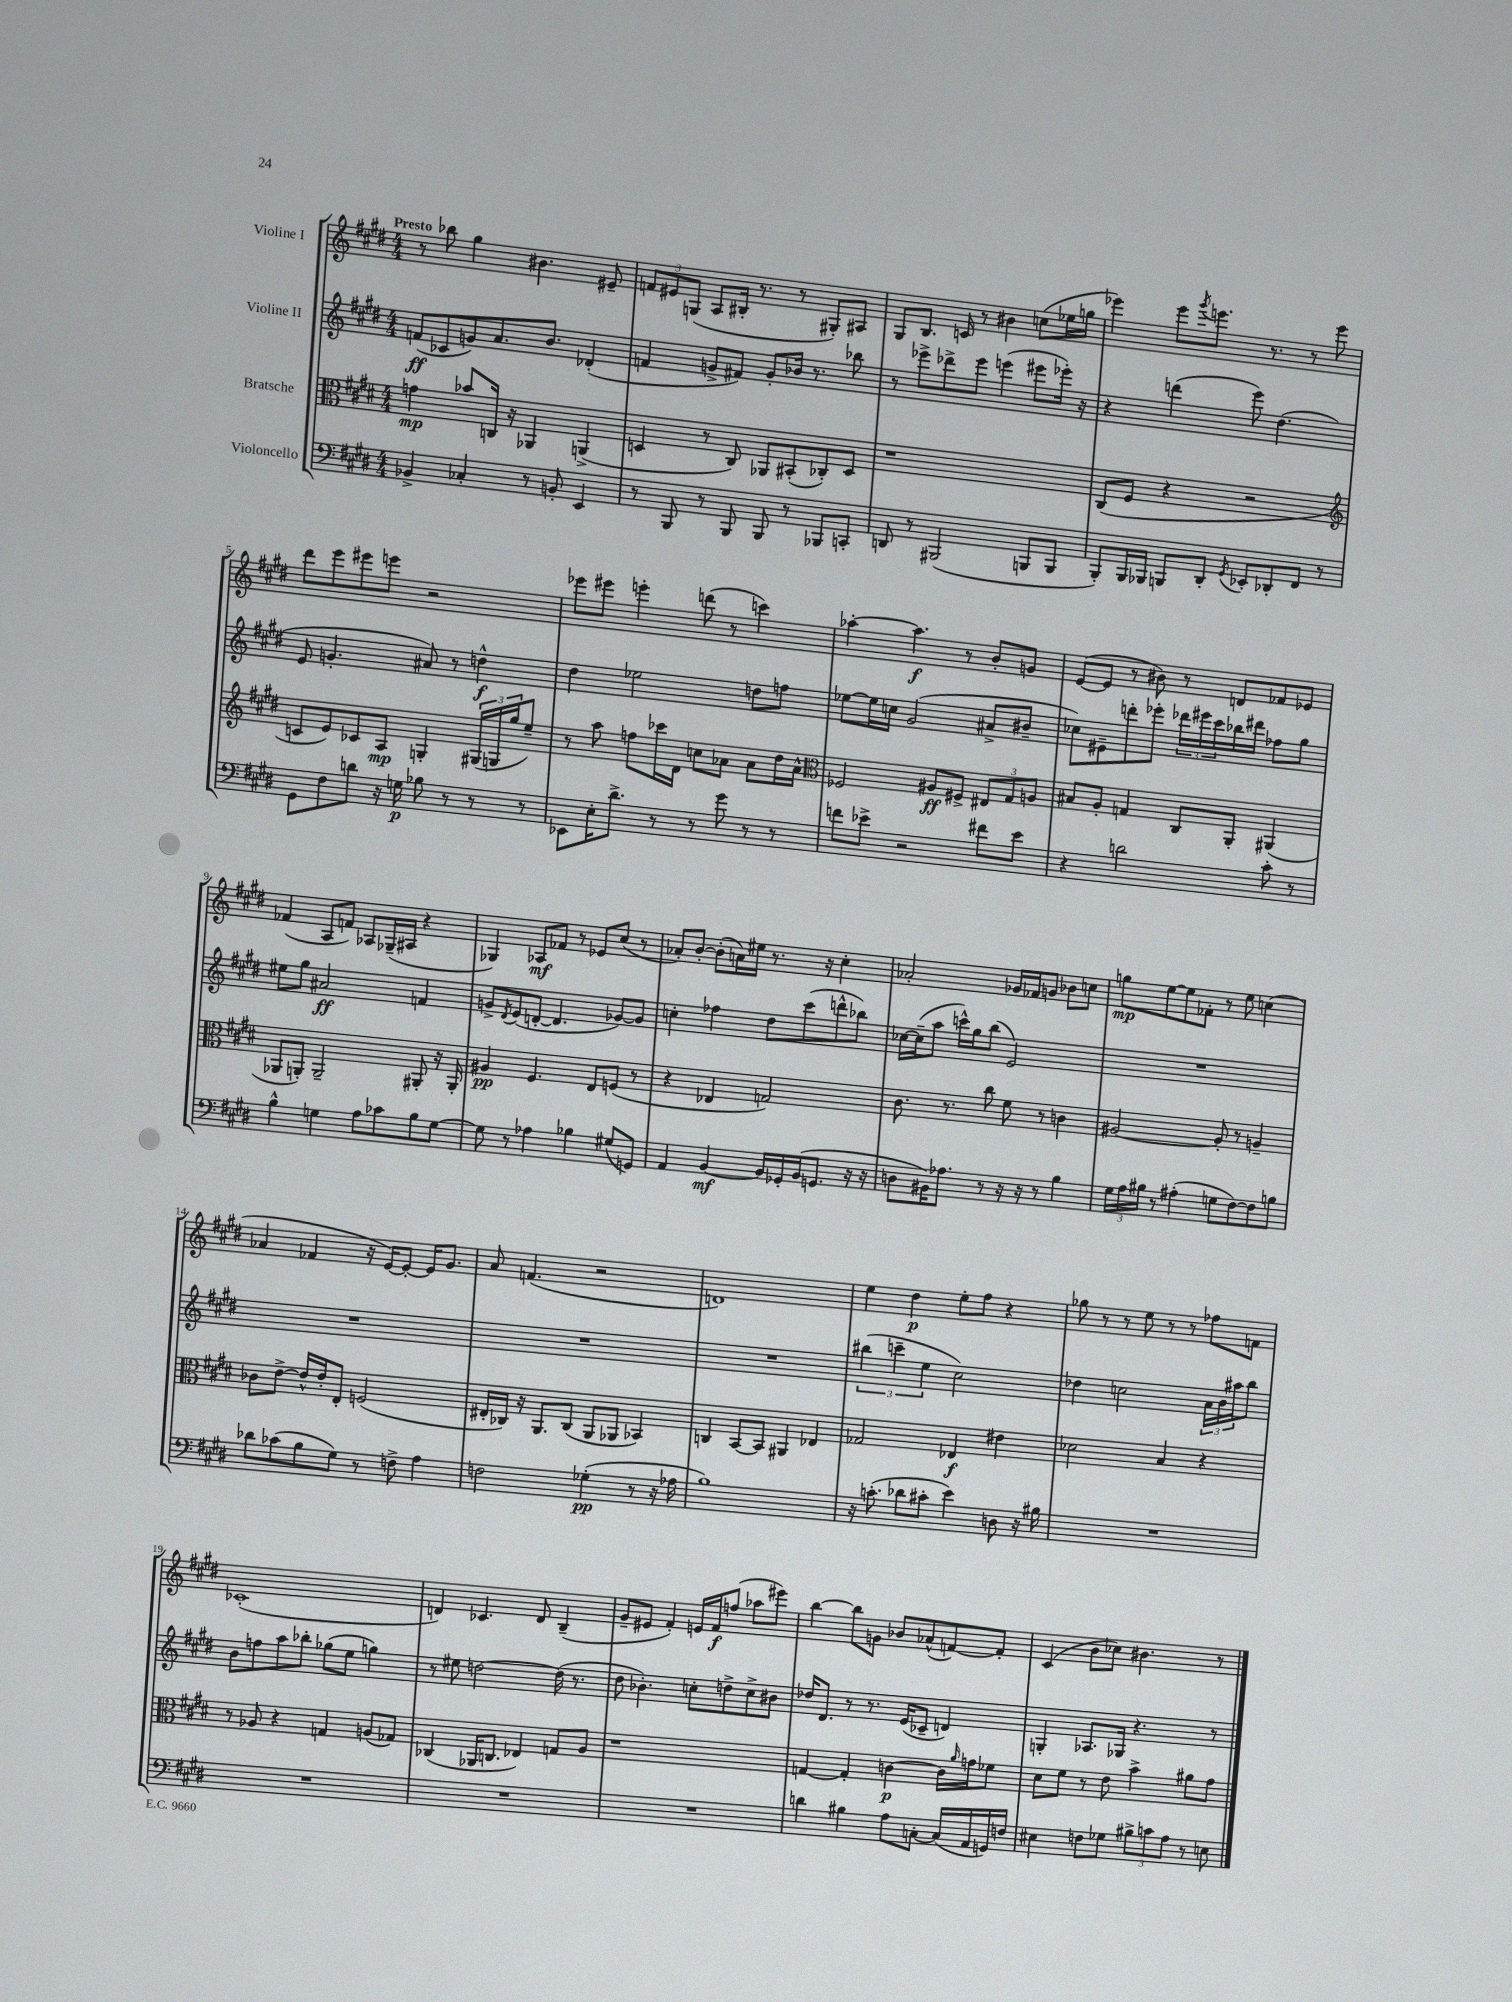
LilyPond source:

<<
\new StaffGroup <<
\new Staff = "s0" \with { instrumentName = "Violine I" } {
    \clef treble \key e \major \numericTimeSignature \time 4/4 \tempo "Presto"
    r8 bes''8 gis''4 bis'4. eis'8-- |
    \tuplet 3/2 { f'8 eis'8 g8( } a8 bis16-. r8. r8 gis8-.) ais8 |
    gis8 b8. c'16 r8 bis'4 c''8( ees''16 g''16 |
    ees'''4) ees'''8 \acciaccatura { gis'''8 } e'''8. r8. r8 e'''8 |
    dis'''8 e'''8 eis'''8 e'''8 r2 |
    ees'''8 eis'''8 e'''4-. d'''8( r8 c'''4) |
    aes''4~-. aes''4.\f r8 b'8-. g'8 |
    e'8~( e'8 r8 bis'8) r8 d'8 fes'8 ees'8 |
    fes'4( a8 f'8) aes8 ges16--( ais16 r4 |
    ges4) aes8\mf fes'8 r8 ees'8 cis''8( r8 |
    aes'8-.) b'8~-. b'8-.( a'16) eis''16 r8. r16 cis''4-. |
    aes'2-. ges'16 fes'16 g'8 bes'8 c''8 |
    g''8\mp e''8~ e''8 fes'8-. r8 e''8 c''4( |
    aes'4 fes'4 r16 e'16~) e'8~-. e'16 gis'8. |
    a'8 f'4.( r2 |
    d'1) |
    e''4 dis''4\p e''8-. fis''8 r4 |
    ges''8 r8 r8 e''8 r8 r8 fes''8 f'8 |
    ces'1-.( |
    d'4) ces'4. d'8 b4--( |
    gis'8-- eis'8 fis'4-.) e'16 fis'16\f f''8( aes''8 eis'''8) |
    b''4~ b''8 g'8 bes'8 aes'8-^( f'8~) f'8-. |
    cis'4( b'8 ces''8) bis'4. r8 \bar "|." |
}
\new Staff = "s1" \with { instrumentName = "Violine II" } {
    \clef treble \key e \major \numericTimeSignature \time 4/4
    f'8\ff( ces'8 g'8) a'8. b'8. des'4-.( |
    f'4 g'8-> fis'8) g'8-. bes'16 r8. bes''8 |
    r8 ees'''8-> des'''8-> ees'''8 e'''4( eis'''8 ees'''16-.) r16 |
    r4 d'''4( e'''8) dis''4.( |
    e'8 g'4.-. ais'8) r8 d''4-^\f |
    dis''4 ees''2 d''8 f''8 |
    ees''8~ ees''16 c''16 gis'2( ais'8-> bis'8-- |
    ces''8) eis'8-- d'''8-. ees'''8-. \tuplet 3/2 { des'''16 eis'''16 cis'''16 } bes''16 dis'''16 fes''8 gis''8 |
    eis''8 gis''8 ais'2\ff f'4 |
    g'8-> \acciaccatura { dis'8 } e'8( d'8~-. d'4. ges'8~) ges'8 |
    c''4-. fes''4 dis''8 cis'''8( d'''8-^ bes''8) |
    ces''16~ ces''16--( a''8 c'''16-^) gis''16 b''8( e'2) |
    R1 |
    R1 |
    R1 |
    R1 |
    \tuplet 3/2 { bis''4( c'''4-- e''4 } cis''2) |
    des''4 c''2 \tuplet 3/2 { a'16 b'16 ais''16 } b''8 |
    b'8 f''8 a''8 bes''8-. ges''8( e''8 g''4) |
    r8 eis''8 d''2~ d''16( r8. |
    dis''8 bes'4.-.) c''8-. d''8-> c''8-> bis'8 |
    des''16 dis'8. r8 r8. e'16( ces'8-- d'4) |
    g4-. aes8. ges16 r4. r8 \bar "|." |
}
\new Staff = "s2" \with { instrumentName = "Bratsche" } {
    \clef alto \key e \major \numericTimeSignature \time 4/4
    g'4\mp bes'8 c16 r16 aes,4 a,4->( |
    d4 r8 cis8) aes,8 bis,8-.( ces8-.) d8 |
    r1 |
    cis8( fis8 r4 r2 |
    \clef treble c'8 e'8) ces'8 a8\mp g4-. \tuplet 3/2 { gis16( g16 gis''16 } e''8--) |
    r8 a''8 f''8 ces'''16 dis'16 c''8 aes'8 aes'8 dis''16 aes'16-^ |
    \clef alto fes2 ais8\ff fis8-> \tuplet 3/2 { eis8 gis8 a8 } |
    bis8 a8-. g4 cis8 a,8-. ais,4( |
    aes,8 a,8-.) a,2-- ais,8-. r16 ais,16-. |
    ais4\pp fis4. e8 f8( r8 |
    r4 ees4 g2) |
    cis'8. r8. cis''8 fis'8 r8 c'4 |
    ais2~ ais8-. r8 a4-- |
    ces'8 e'8~-> e'16-^ e'16-. e8-. f2( |
    eis16-. ces16) r16 a,8. ces8( a,8 aes,8 bes,4) |
    c4 b,8~ b,8 ais,4 ees4 |
    ges2 ees4\f eis'4 |
    des'2 b4 r4 |
    r8 aes8 r4 g4 a8( ges8) |
    ces4( aes,16 c8. ees4) g8 a8 |
    r1 |
    g4~ g4-. c'4~\p c'16 \grace { a'16 } g'16 fes'8 |
    dis'8 fis'8 r8 e'8 b'4-> ais'8 gis'8 \bar "|." |
}
\new Staff = "s3" \with { instrumentName = "Violoncello" } {
    \clef bass \key e \major \numericTimeSignature \time 4/4
    bes,4-> ces4-. r8 b,8-. e,4 |
    r8 b,,8 r8 b,,8 b,,8 r8 bes,,8 c,8-. |
    d,8 r8 bis,,2( b,,8 b,,8 |
    b,,8-.) b,,16 bes,,16 b,,8 dis,8-. \acciaccatura { gis,8 } ees,8-. des,8-. fis,8 r8 |
    gis,8 fis8 d'8 r16 g16\p bes8 r8 r8 r8 |
    ees,8 e16-. dis'8.-> r8 r8 gis'8 r8 r8 |
    f'8 ees'8-> r2 fis'8 ees'8 |
    r4 d'2 cis'8-. r8 |
    b4-^ g4 a8 ces'8 b8 g8~ |
    g8 r8 aes4 bes4 gis8( g,8) |
    a,4 b,4~\mf b,16 ges,16-. b,16( g,8. r16 r16 |
    d8 bis,16) aes8. r8 r16 r16 r8 b4 |
    \tuplet 3/2 { gis16 a16 bis16 } r8 ais4-.( g8 fis8~) fis8 b8 |
    des'8 ces'8( b8 gis8) r8 f8-> a4 |
    f2 ges4-.\pp( r8 r16 aes16 |
    b1) |
    r16 c'8.-.( des'8 cis'8-. e'4) d8 r16 bis16 |
    R1 |
    R1 |
    R1 |
    R1 |
    d'4 bis4 a8 c8~-. c16( a,16 g,16) f16 |
    eis4 f8 ges8 \tuplet 3/2 { bis8-> c'8 a8 } r8 e8 \bar "|." |
}
>>
>>
